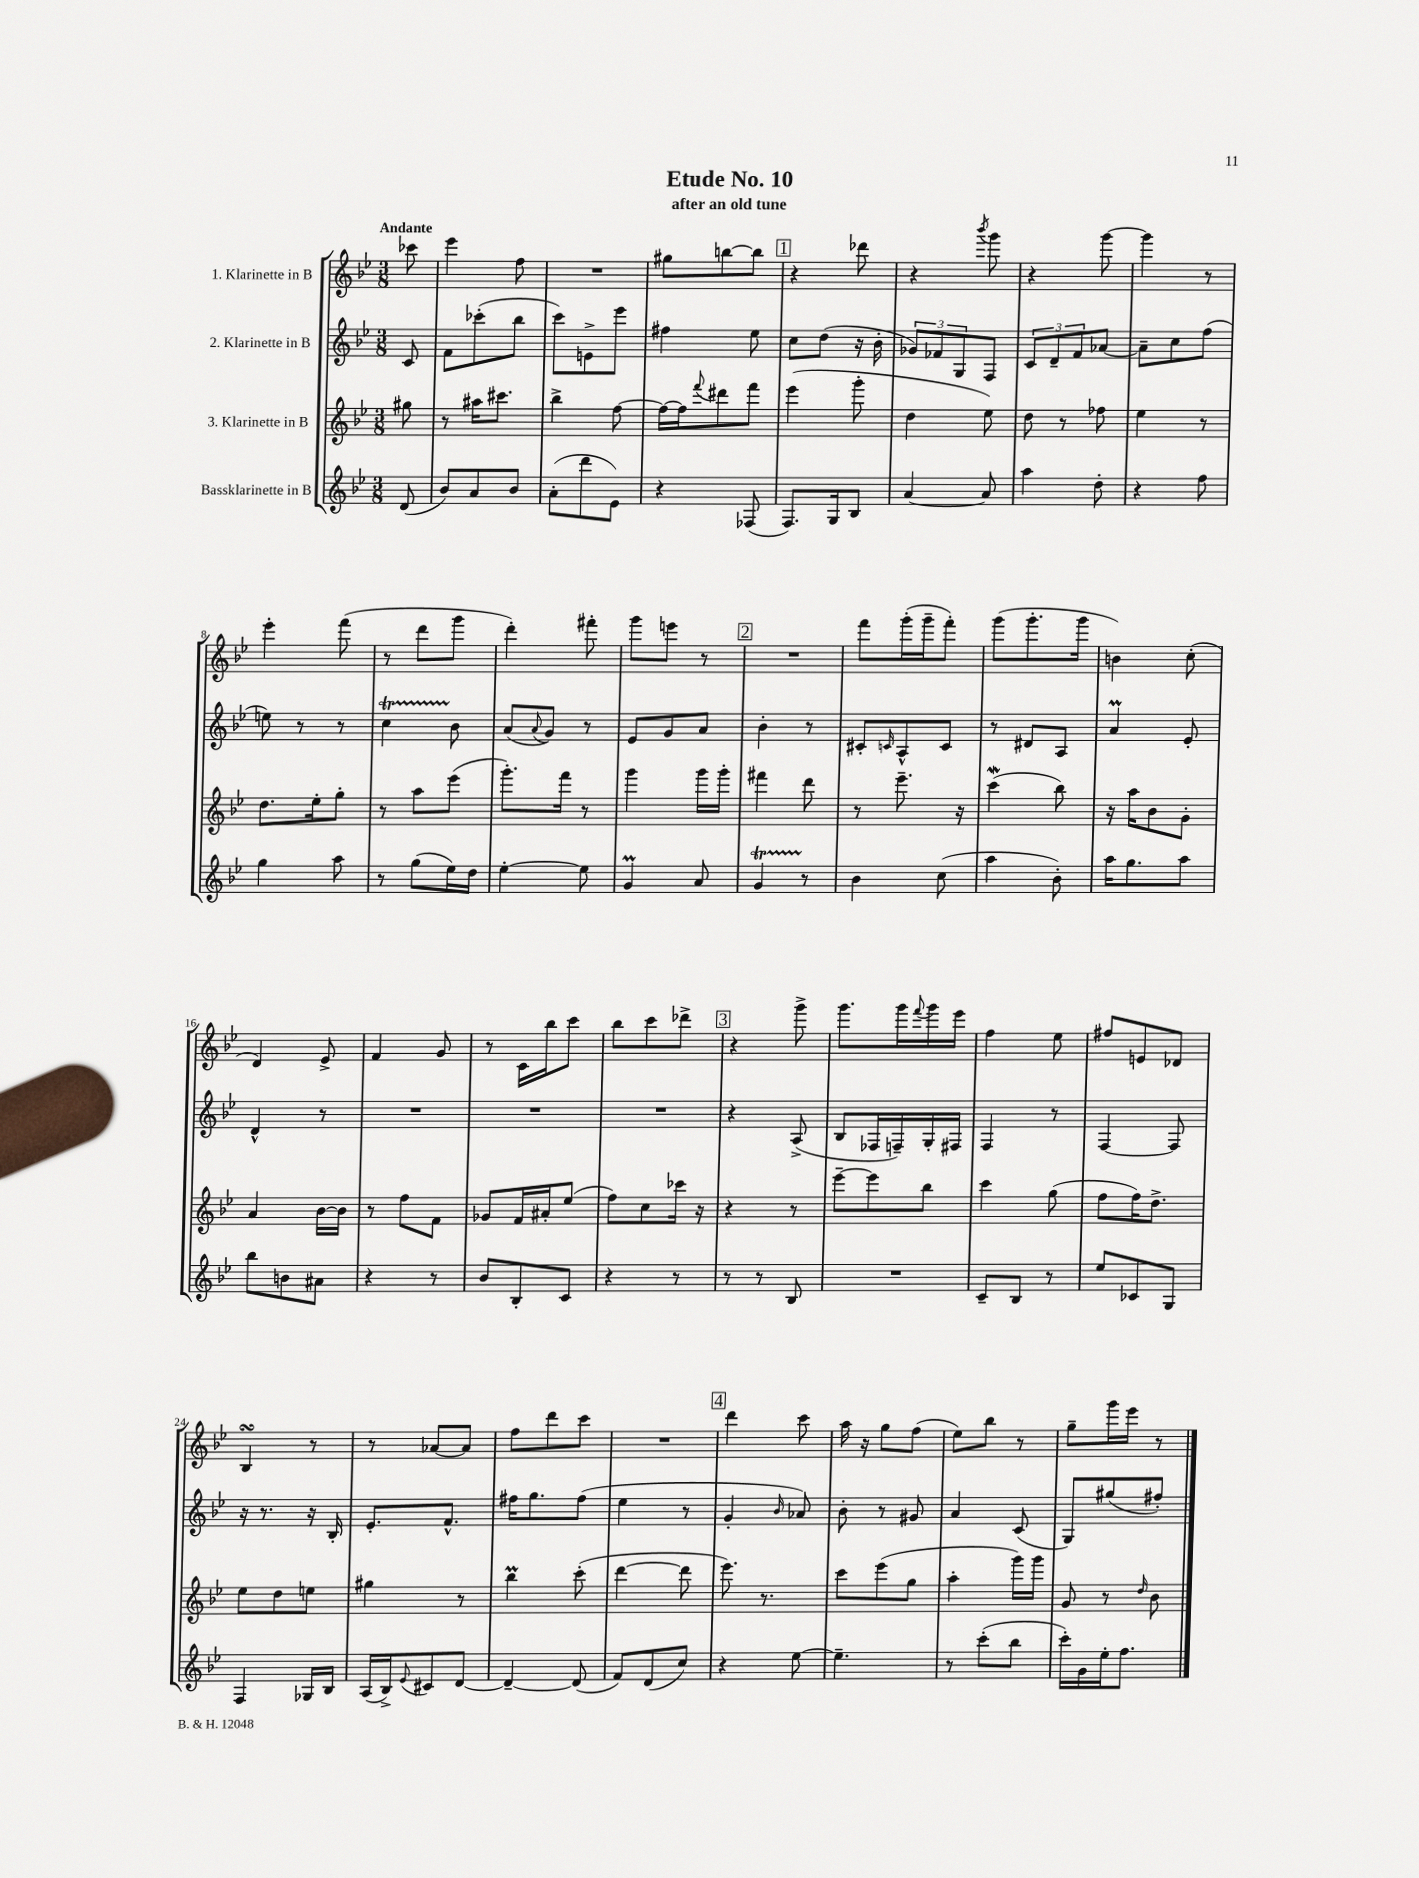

**kern	**kern	**kern	**kern
*staff4	*staff3	*staff2	*staff1
*clefG2	*clefG2	*clefG2	*clefG2
*k[b-e-]	*k[b-e-]	*k[b-e-]	*k[b-e-]
*M3/8	*M3/8	*M3/8	*M3/8
(8d	8gg#	8c	8ccc-
=	=	=	=
8b-)	8r	8f	4eee-
8a	16aa#	(8ccc-'	.
.	8.ccc#	.	.
8b-	.	8bb-	8ff
=	=	=	=
(8a'	4bb-^	8ccc)	4.r
8ddd	.	8e^	.
8e-)	[8ff	8eee-	.
=	=	=	=
4r	16ff_	4ff#	8gg#
.	16ff]	.	.
.	8qqfff	.	.
.	8ddd#	.	[8bb
(8F-	8fff	8ee-	8bb]
=	=	=	=
8.F)	(4eee-	8cc	4r
.	.	(8dd	.
16G	.	.	.
8B-	8ggg'	16r	8ddd-
.	.	16b-'	.
=	=	=	=
[4a	4dd	12g-)	4r
.	.	12f-	.
.	.	12G	.
.	.	.	8qbbb-
8a]	8ee-)	8F	8ggg
=	=	=	=
4aa	8dd	12c	4r
.	.	12d~	.
.	8r	.	.
.	.	12f	.
8dd'	8ff-	[8a-	[8ggg
=	=	=	=
4r	4ee-	8a-~]	4ggg]
.	.	8cc	.
8ff	8r	(8ff	8r
=	=	=	=
4gg	8.dd	8ee)	4eee-'
.	.	8r	.
.	16ee-'	.	.
8aa	8gg'	8r	(8fff
=	=	=	=
8r	8r	4cc	8r
(8gg	8aa	.	8ddd
16ee-)	(8eee-	8b-	8ggg
16dd	.	.	.
=	=	=	=
[4ee-'	8.ggg')	(8a	4ddd')
.	.	8qqa	.
.	.	8g)	.
.	16fff	.	.
8ee-]	8r	8r	8fff#'
=	=	=	=
4g	4ggg	8e-	8ggg
.	.	8g	8eee
8a	16ggg	8a	8r
.	16ggg'	.	.
=	=	=	=
4g	4fff#	4b-'	4.r
8r	8ddd	8r	.
=	=	=	=
4b-	8r	8c#'	8fff
.	.	16qqc	.
.	8.eee-~	8A^^	(16ggg'
.	.	.	16ggg~
(8cc	.	8c	8fff')
.	16r	.	.
=	=	=	=
4aa	(4ccc	8r	(8ggg
.	.	8d#	8.ggg'
8b-')	8bb-)	8A	.
.	.	.	16ggg
=	=	=	=
16aa	16r	4a	4b)
8.gg	16aa	.	.
.	8b-	.	.
8aa	8g'	8e-'	(8cc'
=	=	=	=
8bb-	4a	4d^^	4d)
8b	.	.	.
8a#	[16b-	8r	8e-^
.	16b-]	.	.
=	=	=	=
4r	8r	4.r	4f
.	8ff	.	.
8r	8f	.	8g
=	=	=	=
8b-	8g-	4.r	8r
8B-'	16f	.	16c
.	16a#'	.	16bb-
8c	(8ee-	.	8ccc
=	=	=	=
4r	8ff)	4.r	8bb-
.	8cc	.	8ccc
8r	16ccc-	.	8ddd-^
.	16r	.	.
=	=	=	=
8r	4r	4r	4r
8r	.	.	.
8B-	8r	(8A^	8ggg^
=	=	=	=
4.r	[8eee-~	8B-	8.ggg
.	8eee-]	16F-	.
.	.	16F~)	16ggg
.	.	.	8qqfff
.	8bb-	16G'	16ggg
.	.	16F#	16eee-
=	=	=	=
8c~	4ccc	4F	4ff
8B-	.	.	.
8r	(8gg	8r	8ee-
=	=	=	=
8ee-	8ff	[4F	8ff#
8c-	16ff)	.	8e
.	8.dd^	.	.
8G	.	8F]	8d-
=	=	=	=
4F	8ee-	16r	4B-
.	.	8.r	.
.	8dd	.	.
16G-	8ee	16r	8r
16B-	.	16B-'	.
=	=	=	=
(16A	4gg#	8.e-'	8r
16B-^)	.	.	.
8qqe-	.	.	.
8c#	.	.	[8a-
.	.	8.f^^	.
[8d	8r	.	8a-]
=	=	=	=
4d~_	4bb-	16ff#	8ff
.	.	8.gg	.
.	.	.	8ddd
(8d]	(8ccc'	(8ff#	8ccc
=	=	=	=
8f)	[4ddd	4ee-	4.r
(8d	.	.	.
8cc)	8ddd]	8r	.
=	=	=	=
4r	8.eee-)	4g'	4ddd
.	8.r	.	.
.	.	16qqb-	.
[8ee-	.	8a-)	8ccc
=	=	=	=
4.ee-~]	8ccc	8b-'	16aa
.	.	.	16r
.	(8eee-	8r	8gg
.	8gg	8g#	(8ff
=	=	=	=
8r	4aa'	4a	8ee-)
(8ccc'	.	.	8bb-
8bb-	16ggg)	(8c	8r
.	16ggg	.	.
=	=	=	=
16ccc')	8g	8G)	8gg~
16g	.	.	.
16ee-'	8r	(8gg#	16ggg
8.ff	.	.	16eee-
.	16qqdd	.	.
.	8b-	8ff#')	8r
==	==	==	==
*-	*-	*-	*-
